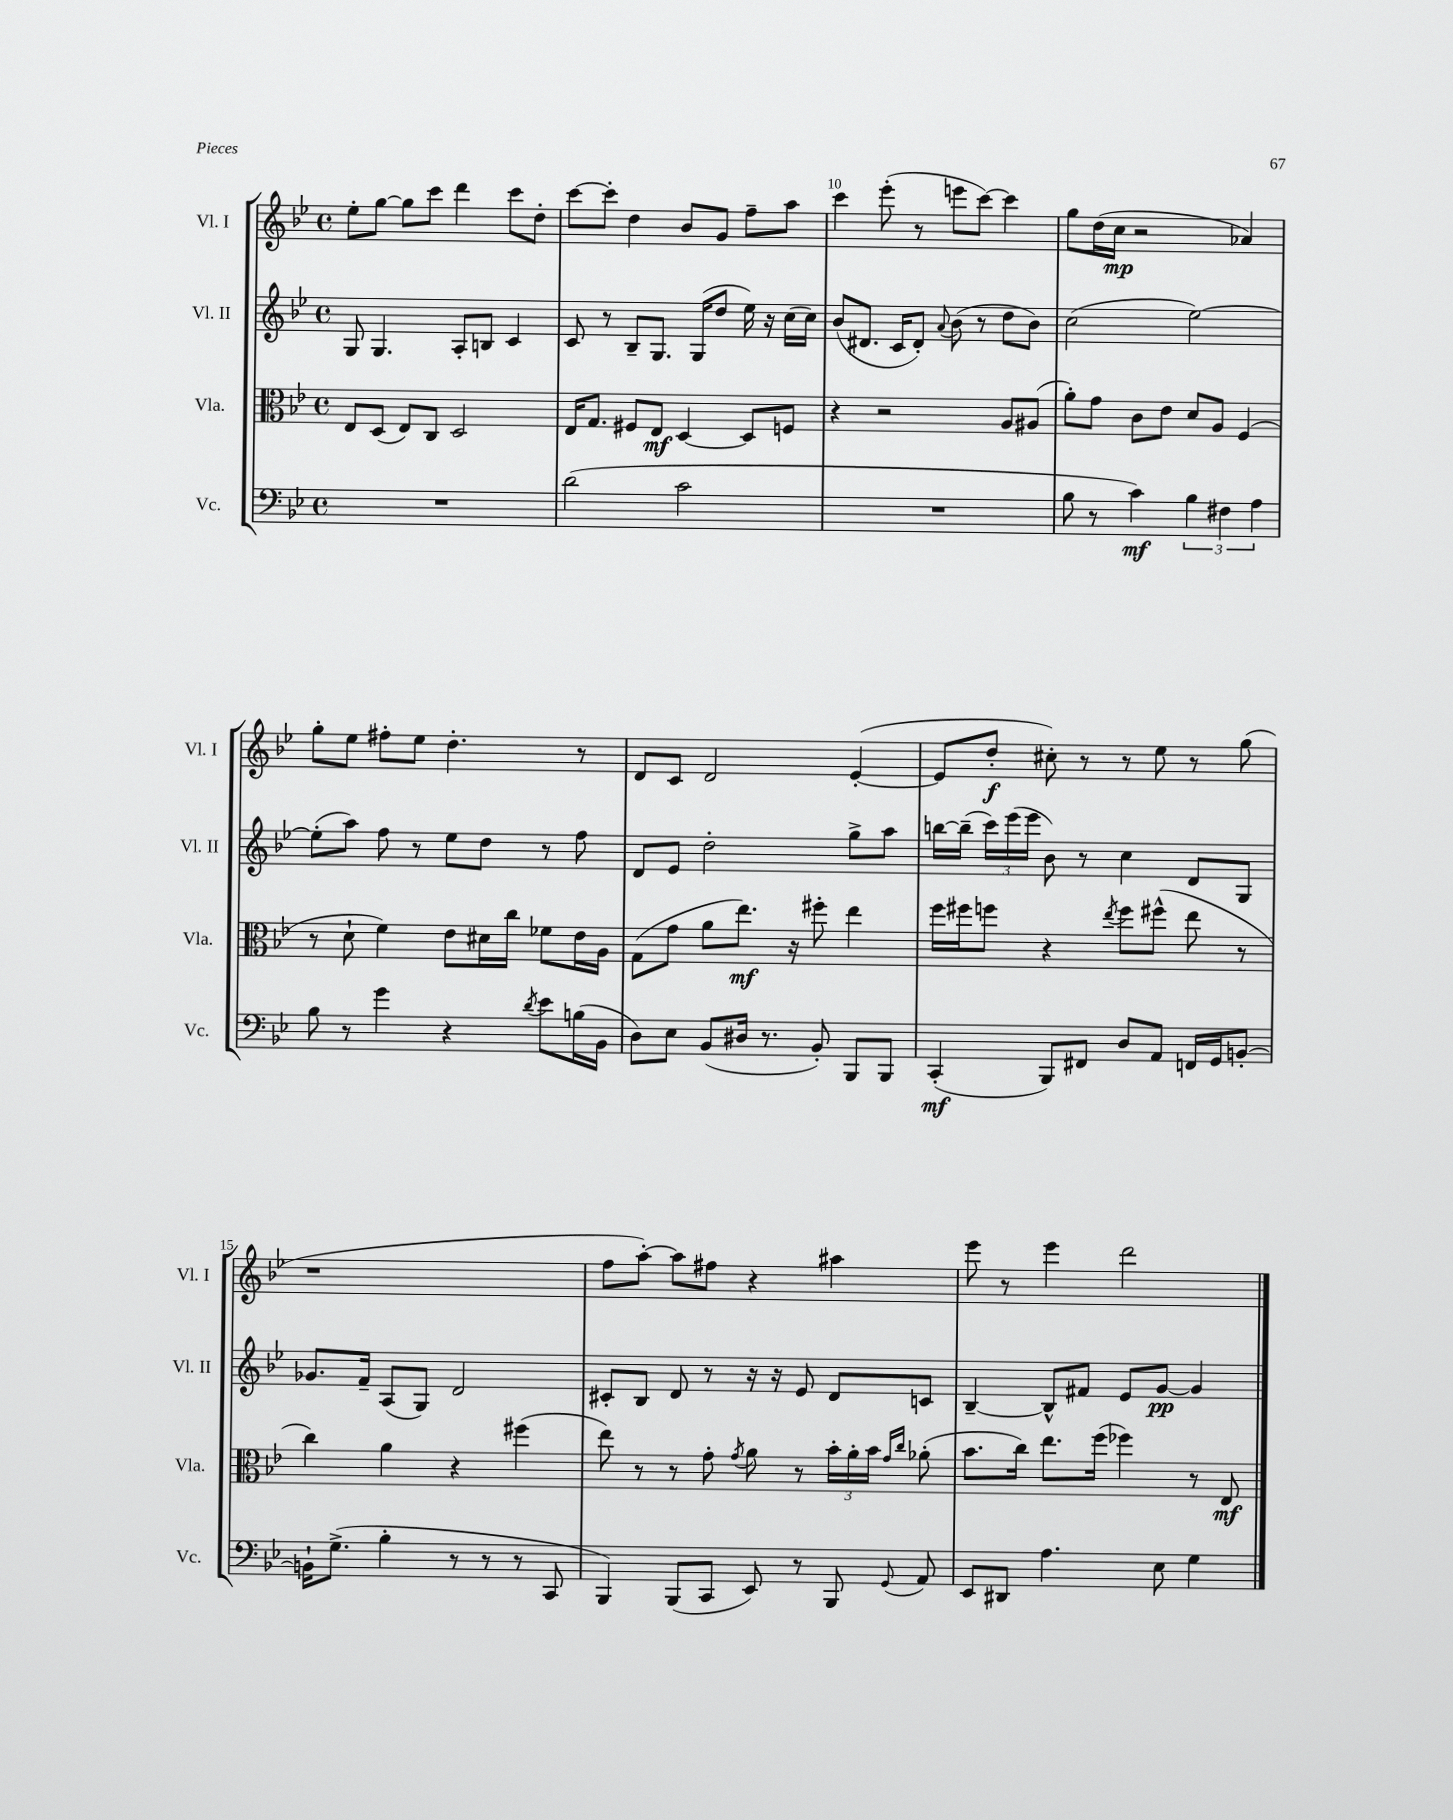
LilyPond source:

<<
\new StaffGroup <<
\new Staff = "s0" \with { instrumentName = "Vl. I" shortInstrumentName = "Vl. I" } {
    \clef treble \key bes \major \defaultTimeSignature \time 4/4
    \autoBeamOff ees''8[-. g''8]~ g''8[ c'''8] d'''4 c'''8[ d''8]-. |
    c'''8[~ c'''8]-. d''4 bes'8[ g'8] f''8[-- a''8] |
    c'''4 ees'''8-.( r8 e'''8[ c'''8]~) c'''4 |
    g''8[ d''16( c''16]\mp r2 aes'4) |
    g''8[-. ees''8] fis''8[-. ees''8] d''4.-. r8 |
    d'8[ c'8] d'2 ees'4~-.( |
    ees'8[ d''8]-.\f cis''8-.) r8 r8 ees''8 r8 g''8( |
    r1 |
    f''8[ a''8]~-.) a''8[ fis''8] r4 ais''4 |
    ees'''8 r8 ees'''4 d'''2 \bar "|." |
}
\new Staff = "s1" \with { instrumentName = "Vl. II" shortInstrumentName = "Vl. II" } {
    \clef treble \key bes \major \defaultTimeSignature \time 4/4
    \autoBeamOff g8 g4. a8[-. b8] c'4 |
    c'8 r8 bes8[-- g8.] g16[( d''8] ees''16) r16 c''16[( c''16]) |
    bes'8[( dis'8.] c'16[ dis'8]-.) \appoggiatura { a'8 } bes'8( r8 d''8[ bes'8]) |
    c''2( ees''2~) |
    ees''8[-.( a''8]) f''8 r8 ees''8[ d''8] r8 f''8 |
    d'8[ ees'8] d''2-. g''8[-> a''8] |
    b''16[~ b''16]--( \tuplet 3/2 { c'''16[) ees'''16( ees'''16] } bes'8) r8 c''4 d'8[ g8] |
    ges'8.[ f'16]-- a8[( g8]) d'2 |
    cis'8[-. bes8] d'8 r8 r16 r16 ees'8 d'8[ c'8] |
    bes4~-- bes8[-^ fis'8] ees'8[ g'8]~\pp g'4 \bar "|." |
}
\new Staff = "s2" \with { instrumentName = "Vla." shortInstrumentName = "Vla." } {
    \clef alto \key bes \major \defaultTimeSignature \time 4/4
    \autoBeamOff ees8[ d8]( ees8[) c8] d2 |
    ees16[ g8.] fis8[ ees8]\mf d4~ d8[ f8] |
    r4 r2 a8[ ais8]( |
    a'8[-.) g'8] c'8[ ees'8] d'8[ a8] f4( |
    r8 d'8-! f'4) ees'8[ dis'16 c''16] fes'8[ ees'16 a16] |
    g8[( g'8] a'8[ ees''8.]\mf) r16 fis''8-. ees''4 |
    f''16[ fis''16 f''8] r4 \acciaccatura { ees''8 } f''8[ fis''8]-^( ees''8 r8 |
    c''4) a'4 r4 fis''4( |
    ees''8) r8 r8 g'8-. \acciaccatura { g'8 } a'8 r8 \tuplet 3/2 { bes'16[-. a'16-. bes'16] } \grace { g'16[ c''16] } aes'8-.( |
    bes'8.[ c''16]) ees''8.[ f''16]( fes''4) r8 ees8\mf \bar "|." |
}
\new Staff = "s3" \with { instrumentName = "Vc." shortInstrumentName = "Vc." } {
    \clef bass \key bes \major \defaultTimeSignature \time 4/4
    \autoBeamOff R1 |
    d'2( c'2 |
    R1 |
    bes8 r8 c'4\mf) \tuplet 3/2 { bes4 fis4 a4 } |
    bes8 r8 g'4 r4 \acciaccatura { d'8 } ees'8[ b16( bes,16] |
    d8[) ees8] bes,8[( dis16] r8. bes,8-.) bes,,8[ bes,,8] |
    c,4-.\mf( bes,,8[) fis,8] d8[ a,8] f,16[ g,16 b,8]~-. |
    b,16[-! g8.]->( bes4-. r8 r8 r8 c,8 |
    bes,,4) bes,,8[( c,8] ees,8) r8 bes,,8 \appoggiatura { g,8 } a,8 |
    ees,8[ dis,8] a4. ees8 g4 \bar "|." |
}
>>
>>
\layout { \context { \Score currentBarNumber = #8 \override BarNumber.break-visibility = ##(#f #t #t) barNumberVisibility = #(every-nth-bar-number-visible 5) } }
